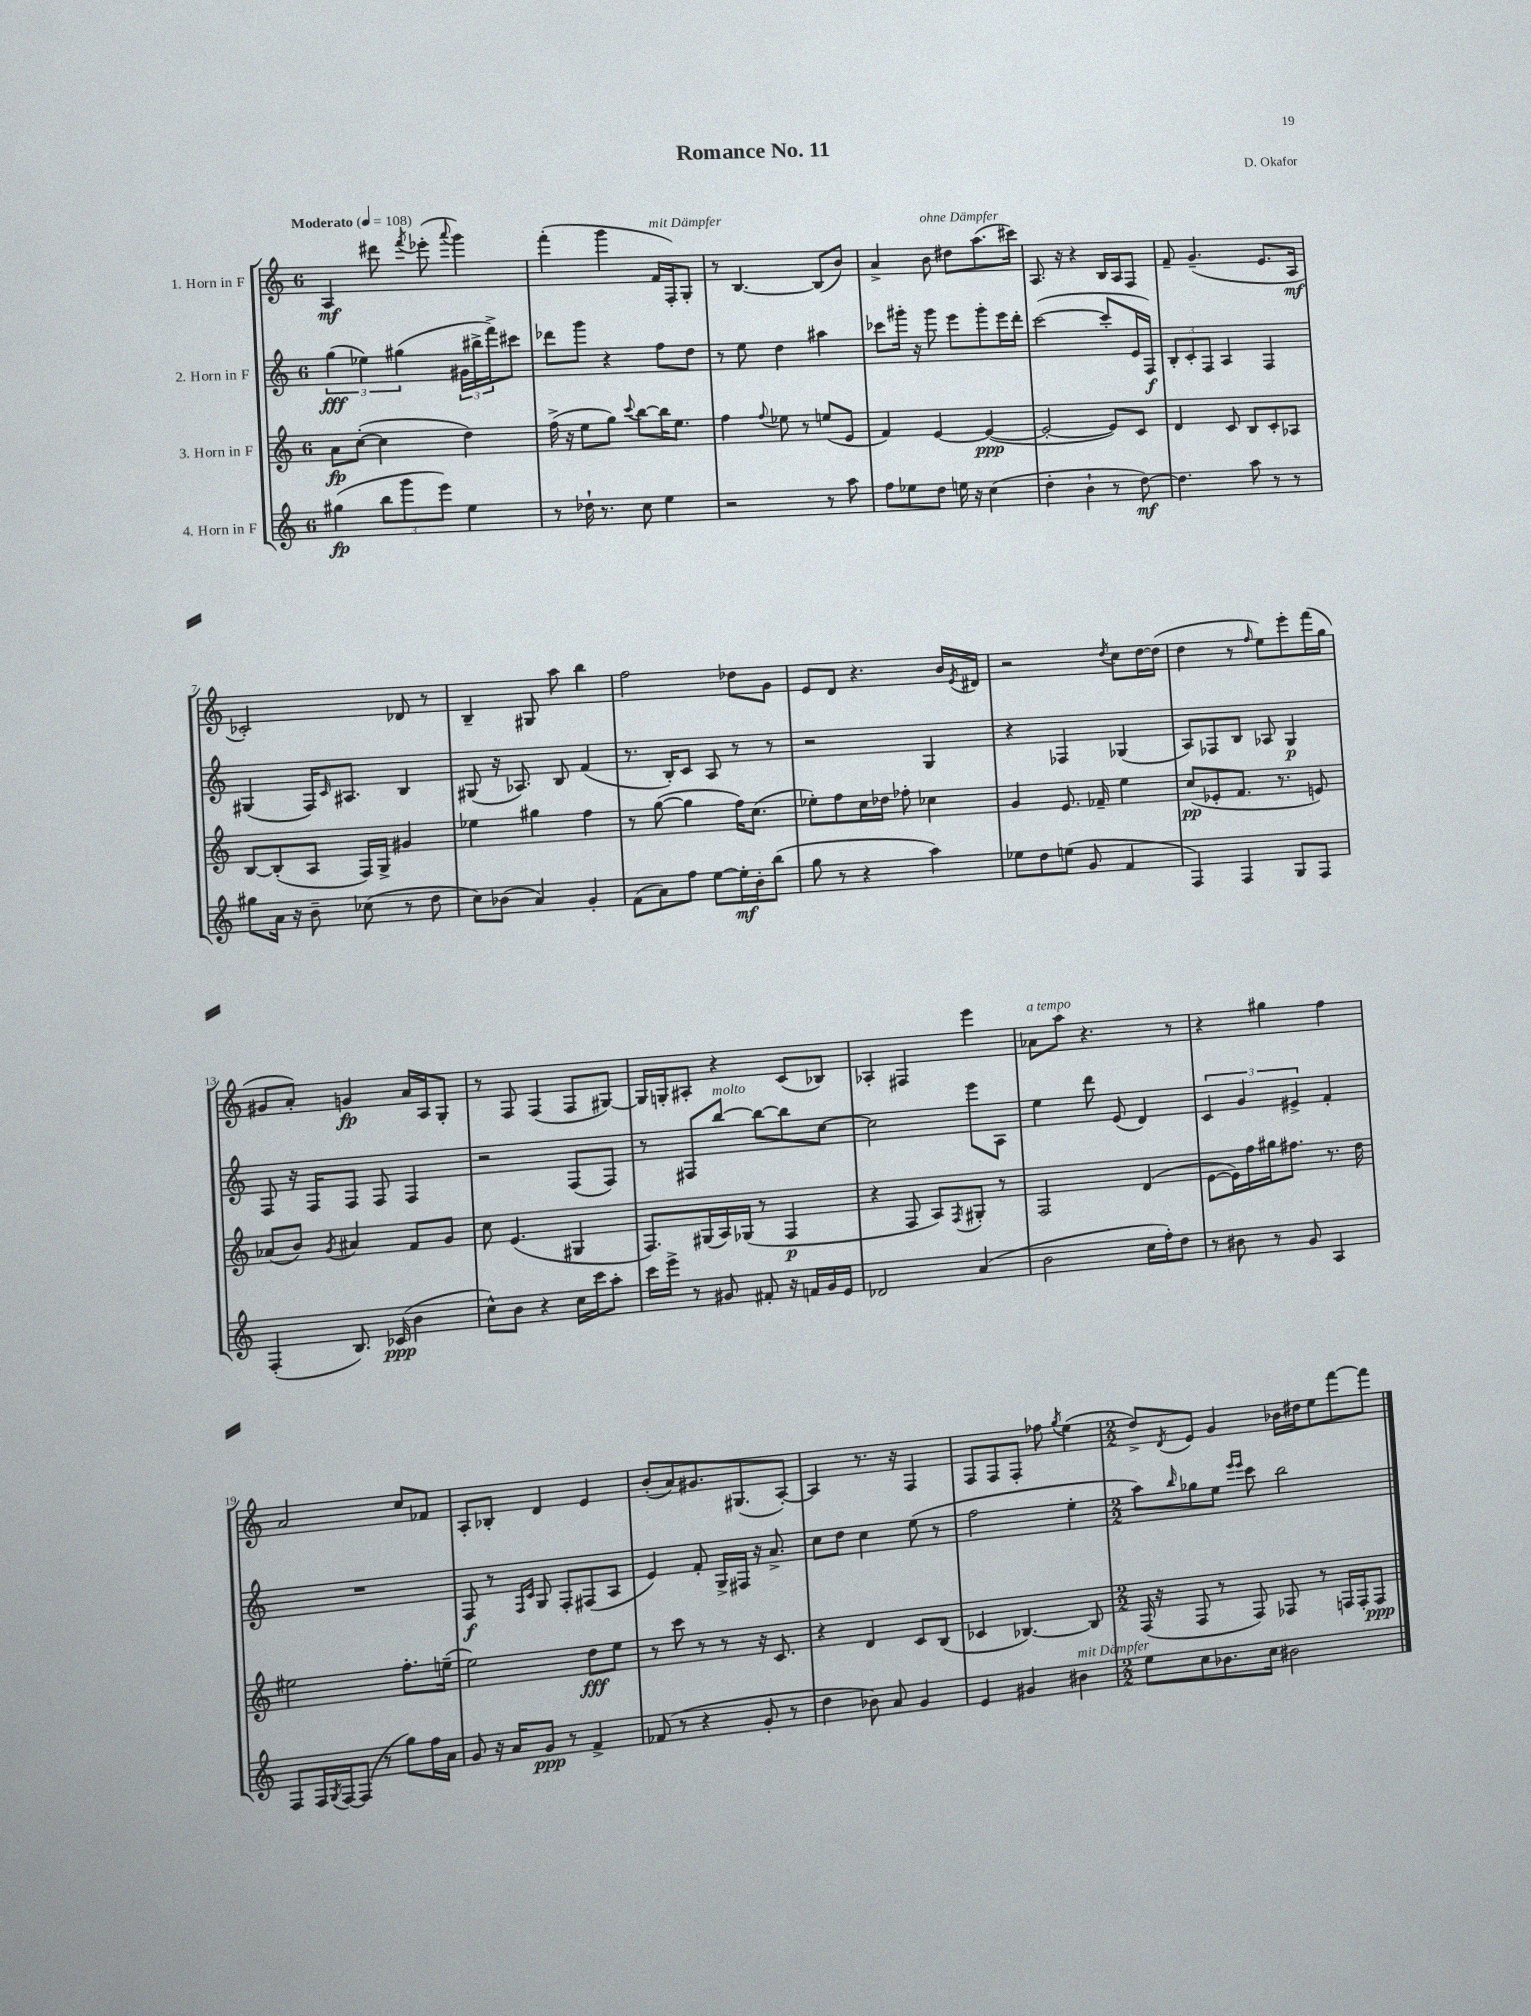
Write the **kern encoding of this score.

**kern	**dynam	**kern	**dynam	**kern	**dynam	**kern	**dynam
*part4	*part4	*part3	*part3	*part2	*part2	*part1	*part1
*staff4	*staff4	*staff3	*staff3	*staff2	*staff2	*staff1	*staff1
*I"4. Horn in F	*	*I"3. Horn in F	*	*I"2. Horn in F	*	*I"1. Horn in F	*
*clefG2	*	*clefG2	*	*clefG2	*	*clefG2	*
*k[]	*	*k[]	*	*k[]	*	*k[]	*
*M6/8	*	*M6/8	*	*M6/8	*	*M6/8	*
*MM108	*	*MM108	*	*MM108	*	*MM108	*
=1	=1	=1	=1	=1	=1	=1	=1
!	!	!	!	!	!	!LO:TX:a:B:t=Moderato	!
(4gg#X\	fp	8a\L	fp	(6gg\	fff	4A/	mf
.	.	([8cc'\J	.	.	.	.	.
.	.	.	.	6ee-X\)	.	.	.
12bb\L	.	4cc\]	.	.	.	8ddd#X\	.
12ggg\	.	.	.	(6gg#X\	.	.	.
.	.	.	.	.	.	8qfff/	.
.	.	.	.	.	.	(8eee-X'\	.
12eee\J)	.	.	.	.	.	.	.
.	.	.	.	.	.	8qqaaa/	.
4ee\	.	4dd\)	.	24g#X\LL	.	4ggg\)	.
.	.	.	.	24bb#X^\	.	.	.
.	.	.	.	24fff^\J)	.	.	.
.	.	.	.	8ccc#X\J	.	.	.
=2	=2	=2	=2	=2	=2	=2	=2
8r	.	(16ff^\	.	8ddd-X\L	.	(4fff'\	.
.	.	16r	.	.	.	.	.
16dd-X`\	.	8ee\L	.	8ggg\J	.	.	.
8.r	.	.	.	.	.	.	.
.	.	8gg\J)	.	4r	.	4ggg\	.
.	.	8qqccc/	.	.	.	.	.
8cc\	.	[8bb\L	.	.	.	.	.
!	!	!	!	!	!	!LO:TX:a:i:t=mit Dämpfer	!
4ee\	.	16bb\K]	.	8ff\L	.	16f/LL	.
.	.	8.ee\J	.	.	.	16F'/J)	.
.	.	.	.	8dd\J	.	8G'/J	.
=3	=3	=3	=3	=3	=3	=3	=3
2r	.	4ff\	.	8r	.	8r	.
.	.	.	.	8ee\	.	[4.B/	.
.	.	8qqff/	.	.	.	.	.
.	.	8ee-X\	.	4dd\	.	.	.
.	.	8r	.	.	.	.	.
8r	.	(8een/L	.	4aa#X\	.	(8B/L]	.
8aa\	.	8e/J	.	.	.	8b/J)	.
=4	=4	=4	=4	=4	=4	=4	=4
8ff\L	.	4f/)	.	8ccc-X\L	.	4a^/	.
8ee-X\	.	.	.	16ggg#X'\Jk	.	.	.
.	.	.	.	16r	.	.	.
!	!	!	!	!	!	!LO:TX:a:i:t=ohne Dämpfer	!
8dd\J	.	[4e/	.	8ggg#\	.	8b\	.
16een\	.	.	.	8eee\L	.	8dd#X\L	.
16r	.	.	.	.	.	.	.
(4cc\	.	(4e/_	ppp	8ggg#'\	.	(8.aa\	.
.	.	.	.	16eee\L	.	.	.
.	.	.	.	16ddd'\JJ	.	16ccc#X\Jk)	.
=5	=5	=5	=5	=5	=5	=5	=5
4dd'\	.	2e'/_	.	([2ccc\	.	8.A/	.
.	.	.	.	.	.	16r	.
4b`\	.	.	.	.	.	4r	.
8r	.	8e/L])	.	8ccc'/L]	.	16B/LL	.
.	.	.	.	.	.	16A/J	.
[8dd\)	mf	8c/J	.	16e/L	.	8F/J	.
.	.	.	.	16F/JJ)	f	.	.
=6	=6	=6	=6	=6	=6	=6	=6
4.dd\]	.	4d/	.	12B'/L	.	8f~/	.
.	.	.	.	12c'/	.	.	.
.	.	.	.	.	.	(4.g~/	.
.	.	.	.	12F/J	.	.	.
.	.	8c/	.	4A/	.	.	.
8aa\	.	8B/L	.	.	.	.	.
8r	.	8c'/	.	4F/	.	8.e/L	.
8r	.	8A-X/J	.	.	.	.	.
.	.	.	.	.	.	16A/Jk	mf
!!LO:LB:g=z
=7	=7	=7	=7	=7	=7	=7	=7
8gg#X\L	.	[8B/L	.	(4G#X/	.	2c-X'/)	.
16a\Jk	.	(8B'/]	.	.	.	.	.
16r	.	.	.	.	.	.	.
8b~\	.	8A/J	.	16F/KL)	.	.	.
.	.	.	.	16qqc/	.	.	.
.	.	.	.	8.A#X/J	.	.	.
(8cc-X\	.	16F/LL)	.	.	.	.	.
.	.	16G^/JJ	.	.	.	.	.
8r	.	4g#X/	.	4B/	.	8d-X/	.
8dd\	.	.	.	.	.	8r	.
=8	=8	=8	=8	=8	=8	=8	=8
8cc\L)	.	4ee-X\	.	(8G#X/	.	4B~/	.
(8b-X\J	.	.	.	16r	.	.	.
.	.	.	.	8.A-X/)	.	.	.
4a/)	.	4gg#X\	.	.	.	8G#X/	.
.	.	.	.	8B/	.	8aa\	.
4g'/	.	4ff\	.	(4f/	.	4bb\	.
=9	=9	=9	=9	=9	=9	=9	=9
(8f\L	.	8r	.	8.r	.	2ff\	.
8a\)	.	([8gg\	.	.	.	.	.
.	.	.	.	16B'/KL)	.	.	.
8ff\J	.	4gg\]	.	8c/J	.	.	.
[8ee\L	.	.	.	8A/	.	.	.
16ee'\L]	mf	16ff\KL)	.	8r	.	8dd-X\L	.
16b'\J	.	(8.cc\J	.	.	.	.	.
(8bb\J	.	.	.	8r	.	8g\J	.
=10	=10	=10	=10	=10	=10	=10	=10
8gg\	.	8ee-X'\L)	.	2r	.	8e/L	.
8r	.	8ff\	.	.	.	8d/J	.
4r	.	16cc\L	.	.	.	4.r	.
.	.	16dd-X\JJ	.	.	.	.	.
.	.	8ff-X'\	.	.	.	.	.
4aa\)	.	4cc-X\	.	4G/	.	.	.
.	.	.	.	.	.	16b/LL	.
.	.	.	.	.	.	8qe/	.
.	.	.	.	.	.	16d#X/JJ	.
=11	=11	=11	=11	=11	=11	=11	=11
8ee-X\L	.	4g/	.	4r	.	2r	.
8dd\	.	.	.	.	.	.	.
(8een\J	.	8.e/	.	4F-X/	.	.	.
8g/	.	.	.	.	.	.	.
.	.	16f-X~/	.	.	.	.	.
.	.	.	.	.	.	8qdd/	.
4f/	.	4ee\	.	(4G-X/	.	8cc\L	.
.	.	.	.	.	.	[16dd\L	.
.	.	.	.	.	.	(16dd\JJ]	.
=12	=12	=12	=12	=12	=12	=12	=12
4F/)	.	(8cc/L	pp	8A/L)	.	4dd\	.
.	.	8e-X'/	.	8F-X/	.	.	.
4F/	.	8.f/J	.	8B/J	.	8r	.
.	.	.	.	.	.	16qqff/	.
.	.	.	.	8A-X/	.	8ee\L)	.
.	.	8.r	.	.	.	.	.
8G/L	.	.	.	4G/	p	8eee'\	.
8F/J	.	8en/)	.	.	.	(16fff\L	.
.	.	.	.	.	.	16gg\JJ	.
!!LO:LB:g=z
=13	=13	=13	=13	=13	=13	=13	=13
(4F'/	.	(8a-X/L	.	8F/	.	8g#X/L	.
.	.	8b/J)	.	16r	.	8a'/J)	.
.	.	.	.	16F/KL	.	.	.
.	.	8qg/	.	.	.	.	.
8.B/)	.	4a#X/	.	8F/J	.	4gn/	fp
.	.	.	.	8F/	.	.	.
(16c-X/	ppp	.	.	.	.	.	.
4b\	.	8f/L	.	4F/	.	16a/LL	.
.	.	.	.	.	.	16A/J	.
.	.	8g/J	.	.	.	8G'/J	.
=14	=14	=14	=14	=14	=14	=14	=14
8cc^^\L)	.	8cc\	.	2r	.	8r	.
8b\J	.	(4.e/	.	.	.	8F/	.
4r	.	.	.	.	.	(4F/	.
16cc\LL	.	4G#X/	.	(8F/L	.	8F/L	.
16ccc\J	.	.	.	.	.	.	.
8aa'\J	.	.	.	8F/J)	.	[8G#X/J)	.
=15	=15	=15	=15	=15	=15	=15	=15
16ccc\LL	.	8.F/L)	.	8r	.	16G#/LL]	.
16eee^\JJ	.	.	.	.	.	16Gn'/J	.
8r	.	.	.	8F#X/L	.	8A#X'/J	.
.	.	(16G#X/L	.	.	.	.	.
!	!	!	!	!LO:TX:a:i:t=molto	!	!	!
8g#X/	.	16A/)	.	[8bb/J	.	4r	.
.	.	(16G-X/JJ	.	.	.	.	.
8f#X'/	.	8r	.	8bb\L_	.	.	.
16r	.	4F/	p	8bb\]	.	(8c/L	.
16fn/LL	.	.	.	.	.	.	.
16g#/	.	.	.	[8cc\J	.	8B-X/J)	.
16e/JJ	.	.	.	.	.	.	.
=16	=16	=16	=16	=16	=16	=16	=16
2d-X/	.	4r	.	2cc\]	.	4A-X'/	.
.	.	8F/	.	.	.	4F#X/	.
.	.	8A/L)	.	.	.	.	.
.	.	8qF/	.	.	.	.	.
(4a/	.	8G#X'/J	.	8eee\L	.	4eee\	.
.	.	8r	.	8A\J	.	.	.
=17	=17	=17	=17	=17	=17	=17	=17
!	!	!	!	!	!	!LO:TX:a:i:t=a tempo	!
2b\	.	2F/	.	4ee\	.	8a-X\L	.
.	.	.	.	.	.	8aa\J	.
.	.	.	.	8ddd\	.	4.r	.
.	.	.	.	(8e/	.	.	.
16cc\LL	.	(4d/	.	4d/)	.	.	.
16ff'\J)	.	.	.	.	.	.	.
8dd\J	.	.	.	.	.	8r	.
=18	=18	=18	=18	=18	=18	=18	=18
8r	.	[8e\L	.	6c/	.	4r	.
8b#X\	.	16e\L])	.	.	.	.	.
.	.	.	.	6g/	.	.	.
.	.	16ff\	.	.	.	.	.
8r	.	16gg#X\J	.	.	.	4gg#X\	.
.	.	8.ff#X\J	.	.	.	.	.
.	.	.	.	6e#X^/	.	.	.
8g/	.	.	.	.	.	.	.
4A/	.	8.r	.	4f'/	.	4ff\	.
.	.	16dd\	.	.	.	.	.
!!LO:LB:g=z
=19	=19	=19	=19	=19	=19	=19	=19
8F/L	.	2ee#X\	.	2.r	.	2a/	.
16F/L	.	.	.	.	.	.	.
8qG/	.	.	.	.	.	.	.
[16F/J	.	.	.	.	.	.	.
(8F/J]	.	.	.	.	.	.	.
8r	.	.	.	.	.	.	.
8gg\L)	.	8.ff'\L	.	.	.	8cc/L	.
16ff\L	.	.	.	.	.	8f-X/J	.
16a\JJ	.	(16een~\Jk	.	.	.	.	.
=20	=20	=20	=20	=20	=20	=20	=20
8g/	.	2ee\)	.	8F/	f	8A'/L	.
16r	.	.	.	8r	.	8B-X'/J	.
16a/KL	.	.	.	.	.	.	.
.	.	.	.	16qqF/LL	.	.	.
.	.	.	.	16qqc/JJ	.	.	.
8g/J	ppp	.	.	8G/	.	4d/	.
8r	.	.	.	8F'/L	.	.	.
4f^/	.	8dd\L	fff	(8F#X/	.	4e/	.
.	.	8ee\J	.	8A/J	.	.	.
=21	=21	=21	=21	=21	=21	=21	=21
(8f-X/	.	8r	.	4e/)	.	(8b'/L	.
8r	.	8ccc\	.	.	.	8a/)	.
4r	.	8r	.	8f'/	.	8.g#X/	.
.	.	8r	.	16G^/LL	.	.	.
.	.	.	.	16F#X/JJ	.	(8.G#X/	.
8g'/	.	16r	.	16r	.	.	.
.	.	8.c/	.	8.a^/	.	.	.
8r	.	.	.	.	.	[8A'/J)	.
=22	=22	=22	=22	=22	=22	=22	=22
4dd\	.	4r	.	8cc\L	.	4A/]	.
.	.	.	.	8dd\J	.	.	.
8b-X\)	.	4d/	.	4cc\	.	8.r	.
8a/	.	.	.	.	.	.	.
.	.	.	.	.	.	16r	.
4g/	.	8c/L	.	(8ee\	.	4F/	.
.	.	(8B/J	.	8r	.	.	.
=23	=23	=23	=23	=23	=23	=23	=23
4e/	.	4c-X/	.	2ff\	.	8F/L	.
.	.	.	.	.	.	8F/	.
4g#X/	.	[4.B-X/)	.	.	.	8F'/J	.
.	.	.	.	.	.	8ff-X\	.
.	.	.	.	.	.	8qgg/	.
!LO:TX:a:i:t=mit Dämpfer	!	!	!	!	!	!	!
4b#X\	.	.	.	4ee'\	.	(4ee\	.
.	.	8B-/]	.	.	.	.	.
=24	=24	=24	=24	=24	=24	=24	=24
*M2/2	*	*M2/2	*	*M2/2	*	*M2/2	*
8ee\L	.	(16F/	.	8aa\L)	.	8dd^/L)	.
.	.	16r	.	.	.	.	.
.	.	.	.	16qqbb/	.	8qd/	.
8cc\	.	8F/	.	8gg-X\	.	8e/J	.
8.b-X\	.	8r	.	8ee\J	.	4g/	.
.	.	.	.	16qqeee/LL	.	.	.
.	.	.	.	16qqeee/JJ	.	.	.
.	.	8F/)	.	8ccc\	.	.	.
16cc\Jk	.	.	.	.	.	.	.
2b#X\	.	8F-X/	.	2bb\	.	16b-X\LL	.
.	.	.	.	.	.	16dd#X\J	.
.	.	8r	.	.	.	8ee\	.
.	.	16Fn/LL	.	.	.	[8fff\	.
.	.	16F'/J	.	.	.	.	.
.	.	8F/J	ppp	.	.	8fff\J]	.
==	==	==	==	==	==	==	==
*-	*-	*-	*-	*-	*-	*-	*-
